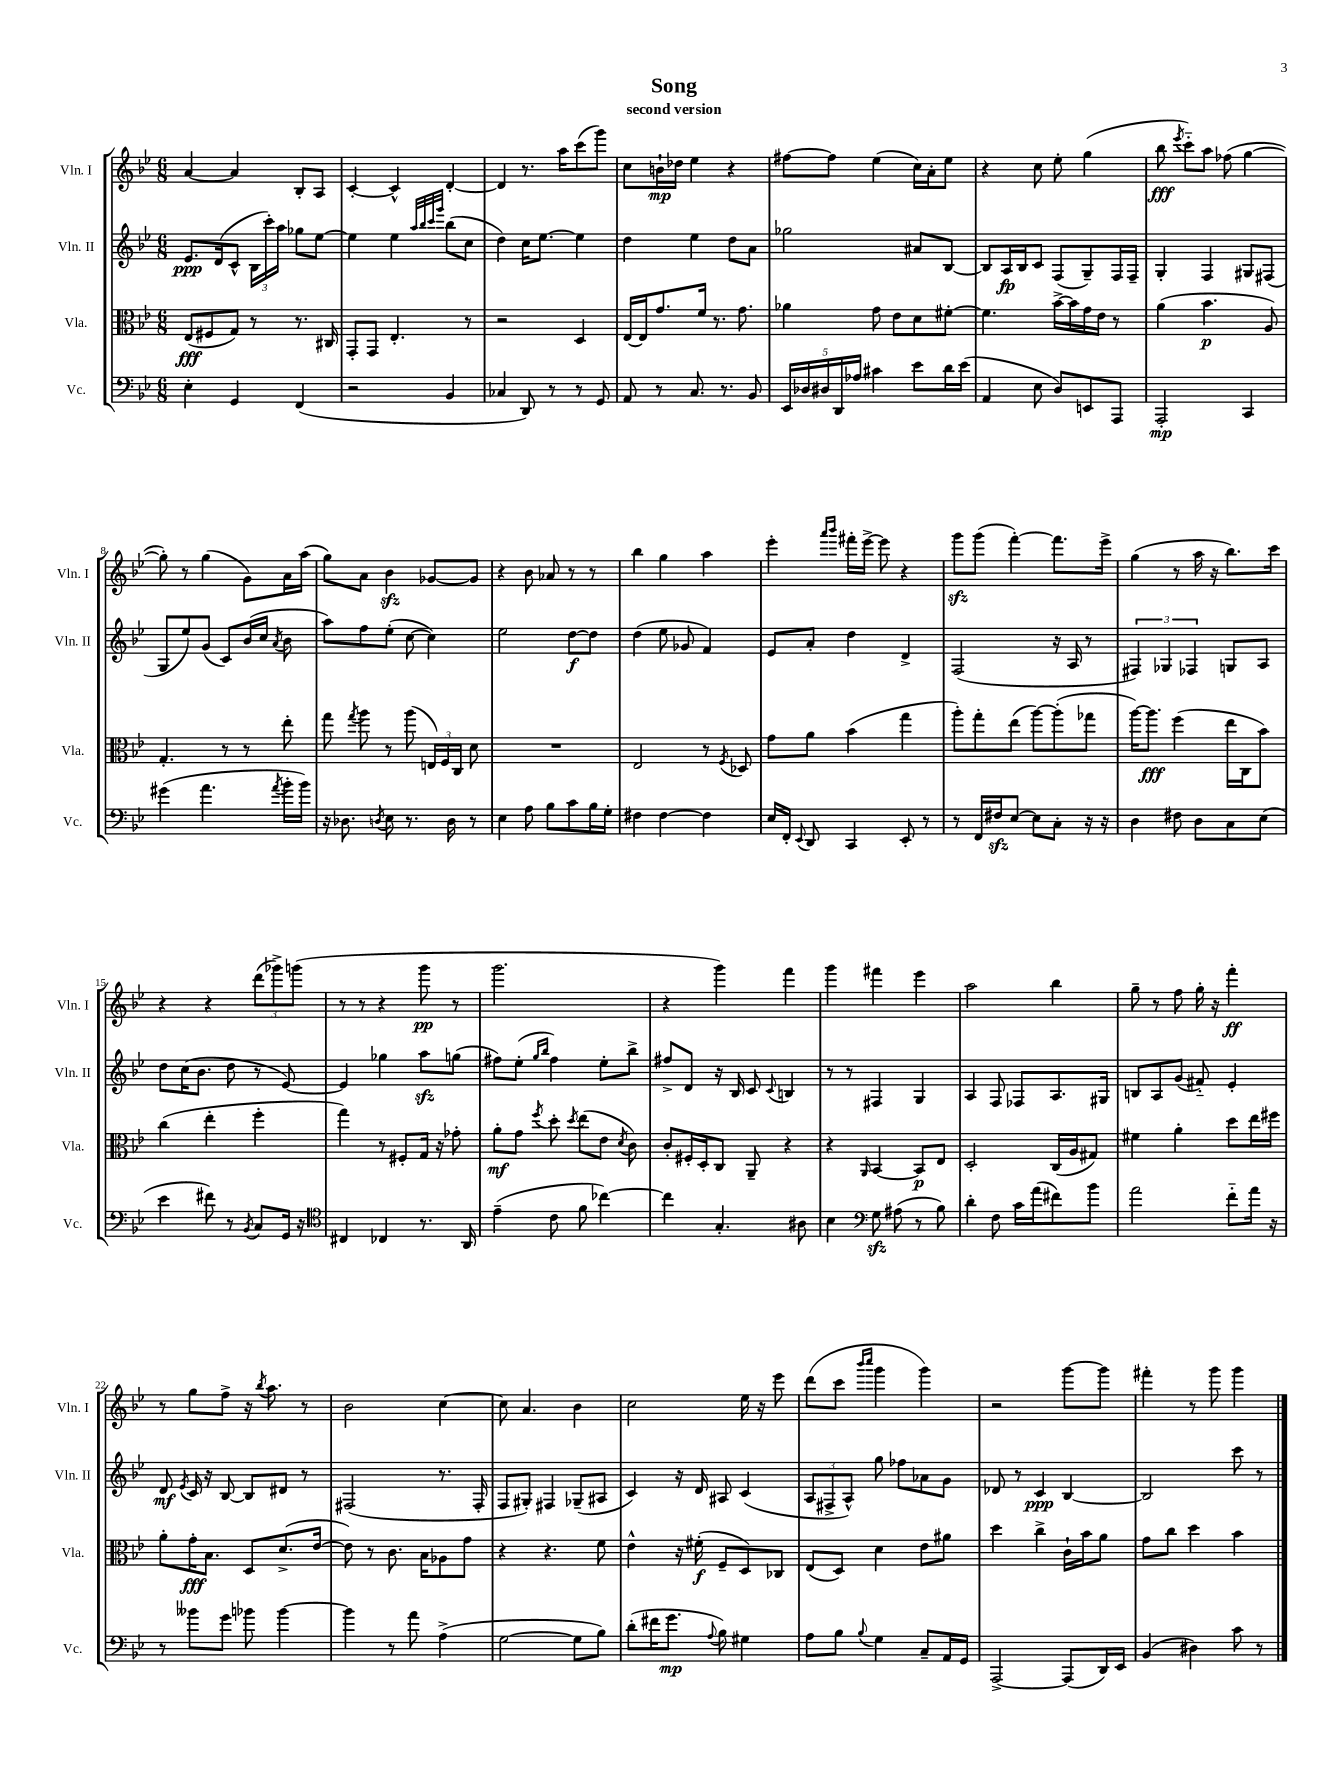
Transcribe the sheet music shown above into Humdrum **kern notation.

**kern	**kern	**kern	**kern
*staff4	*staff3	*staff2	*staff1
*clefF4	*clefC3	*clefG2	*clefG2
*k[b-e-]	*k[b-e-]	*k[b-e-]	*k[b-e-]
*M6/8	*M6/8	*M6/8	*M6/8
4E-'\	(8E-/L	8.e-/L	[4a/
.	8F#/	.	.
.	.	(16d/k	.
4GG/	8G/J)	8c^^/J	4a/]
.	8r	24B-\LL	.
.	.	24ccc'\)	.
.	.	24aa\JJ	.
(4FF/	8.r	8gg-\L	8B-'/L
.	.	[8ee-\J	8A/J
.	16C#/	.	.
=	=	=	=
2r	8GG'/L	4ee-\]	[4c'/
.	8GG/J	.	.
.	4.E-'/	4ee-\	4c^^/]
.	.	32qqaa/LLL	.
.	.	32qqbb-/	.
.	.	32qqccc/	.
.	.	32qqggg/JJJ	.
4BB-/	.	(8bb-\L	[4d'/
.	8r	8cc\J	.
=	=	=	=
4C-/	2r	4dd\)	4d/]
8DD/)	.	16cc\LK	8.r
.	.	[8.ee-\J	.
8r	.	.	.
.	.	.	16aa\LK
8r	4D/	4ee-\]	(8ccc\
8GG/	.	.	8ggg\J)
=	=	=	=
8AA/	[16E-/LL	4dd\	8cc\L
.	16E-/]J	.	.
8r	8.g/	.	16b`\L
.	.	.	16dd-\JJ
8.C/	.	4ee-\	4ee-\
.	16f/Jk	.	.
.	8.r	.	.
8.r	.	.	.
.	.	8dd\L	4r
.	8.g\	.	.
8BB-/	.	8a\J	.
=	=	=	=
20EE-/LL	4a-\	2gg-\	[8ff#\L
20D-/	.	.	.
20D#/	.	.	.
.	.	.	8ff#\]J
20DD/	.	.	.
20A-/JJ	.	.	.
4c#\	8g\	.	(4ee-\
.	8e-\L	.	.
8e-\L	8d\	8a#/L	16cc\LL)
.	.	.	16a'\J
16d\L	[8f#'\J	[8B-/J	8ee-\J
(16e-\JJ	.	.	.
=	=	=	=
4AA/	4.f#\]	8B-/]L	4r
.	.	16A/L	.
.	.	16B-/J	.
8E-\	.	8c/J	8cc\
8D/L)	[16b-^\LL	(8F/L	8ee-'\
.	16b-\]	.	.
8EE/	16g\	8G~/)	(4gg\
.	16e-\JJ	.	.
8AAA/J	8r	16F/L	.
.	.	16F~/JJ	.
=	=	=	=
2AAA'/	(4a\	4G'/	8bb-\
.	.	.	8qeee-/
.	.	.	8ccc'~\L)
.	4.b-\	4F/	8aa\J
.	.	.	(8ff-\
4CC/	.	8G#/L	[4gg\
.	8A/)	(8F#/J	.
=	=	=	=
(4g#\	4.G'/	8G/L	8gg'\])
.	.	8ee-/)	8r
4.a\	.	(8g/J	(4gg\
.	8r	8c/L)	.
.	8r	(16b-/L	8g\L)
.	.	16cc/JJ	.
8qa/	.	8qa/	.
16b-'\LL	8ee-'\	8b-\	16a\L
16b-\JJ)	.	.	(16aa\JJ
=	=	=	=
16r	8gg\	8aa\L)	8gg\L)
8.D-\	.	.	.
.	8qgg/	.	.
.	8aa\	8ff\	8a\J
8qD/	.	.	.
8E-\	8r	(8ee-'\J	4b-\
8.r	(8aa\	[8cc\	.
.	24E/LL)	4cc\])	[8g-/L
.	24F/	.	.
16D\	.	.	.
.	24C/JJ	.	.
8r	8d\	.	8g-/]J
=	=	=	=
4E-\	2.r	2ee-\	4r
8A\	.	.	8b-\
8B-\L	.	.	8a-/
8c\	.	[8dd\L	8r
16B-\L	.	8dd\]J	8r
16G'\JJ	.	.	.
=	=	=	=
4F#\	2E-/	(4dd\	4bb-\
[4F#\	.	8ee-\	4gg\
.	.	8g-/	.
4F#\]	8r	4f/)	4aa\
.	8qF/	.	.
.	8D-/	.	.
=	=	=	=
16E-/LL	8g\L	8e-/L	4eee-'\
16FF'/JJ	.	.	.
8qqEE-/	.	.	.
8DD/	8a\J	8a'/J	.
.	.	.	16qqaaa/LL
.	.	.	16qqbbb-/JJ
4CC/	(4b-\	4dd\	16fff#'\LL
.	.	.	[16eee-^\JJ
.	.	.	8eee-\]
8EE-'/	4gg\	4d^/	4r
8r	.	.	.
=	=	=	=
8r	8aa'\L)	(2F/	8ggg\L
16FF/LL	8gg'\	.	(8ggg\J
16F#/J	.	.	.
[8E-/J	(8ee-\J	.	[4fff'\)
8E-\]L	[8aa\L)	.	.
8C'\J	(8aa'\]	16r	8.fff\]L
.	.	16A/	.
16r	8gg-\J	8r	.
16r	.	.	16eee-^\Jk
=	=	=	=
4D\	[16aa\LK)	6F#/)	(4gg\
.	8.aa\]J	.	.
.	.	6G-/	.
8F#\	(4ff\	.	8r
.	.	6F-/	.
8D\L	.	.	16aa\
.	.	.	16r
8C\	16ee-\LL	8G/L	8.bb-\L)
.	16C\J	.	.
(8E-\J	8b-\J)	8A/J	.
.	.	.	16ccc\Jk
=	=	=	=
4e-\	(4cc\	8dd\L	4r
.	.	(16cc\K	.
.	.	8.b-\J	.
8f#\)	4ee-'\	.	4r
8r	.	8dd\	.
8qBB-/	.	.	.
8C/L	4ff'\	8r	(12ddd\L
.	.	.	12ggg-^\)
16GG/Jk	.	[8e-/)	.
.	.	.	(12ggg\J
16r	.	.	.
=	=	=	=
*clefC4	*	*	*
4C#/	4gg\)	4e-/]	8r
.	.	.	8r
4C-/	8r	4gg-\	4r
.	8F#'/L	.	.
8.r	16G/Jk	8aa\L	8ggg\
.	16r	.	.
.	8g-'\	(8gg\J	8r
16AA/	.	.	.
=	=	=	=
(4e-~\	8a'\L	8ff#\L)	2.ggg\
.	8g\J	(8ee-'\J	.
.	.	16qqgg/LL	.
.	8qff/	16qqbb-/JJ	.
8c\	8dd'\	4ff#\)	.
.	8qdd/	.	.
8f\	(8ee-\L	.	.
[4cc-\)	8e-\J	8ee-'\L	.
.	8qd/	.	.
.	8c\)	8bb-^\J	.
=	=	=	=
4cc-\]	8c'/L	8ff#^/L	4r
.	16F#'/L	8d/J	.
.	16D'/J	.	.
4.G'/	8C/J	16r	4ggg\)
.	.	16B-/	.
.	8AA~/	8c/	.
.	.	8qqc/	.
.	4r	4B/	4fff\
8A#\	.	.	.
=	=	=	=
4B-\	4r	8r	4ggg\
.	.	8r	.
*clefF4	*	*	*
.	16qqAA/	.	.
8G\	[4BB-/	4F#/	4fff#\
(8A#\	.	.	.
8r	8BB-/]L	4G/	4eee-\
8B-\)	8E-/J	.	.
=	=	=	=
4d'\	2D'/	4A/	2aa\
8F\	.	8F/	.
16c\LL	.	8F-/L	.
(16a\J	.	.	.
8f#\)	(16C/LL	8.A/	4bb-\
.	16A/J	.	.
8b-\J	8G#/J)	.	.
.	.	16G#/Jk	.
=	=	=	=
2a\	4f#\	8B/L	8gg~\
.	.	8A/	8r
.	4a'\	(8g/J	8ff\
.	.	8f#'~/)	16gg'\
.	.	.	16r
8f'~\L	8dd\L	4e-'/	4fff'\
16a\Jk	16ee-\L	.	.
16r	16ff#\JJ	.	.
=	=	=	=
8r	8a'\L	8d/	8r
.	.	8qe-/	.
8b--\L	16g'\K	16c/	8gg\L
.	8.B-\J	16r	.
8g\J	.	[8B-/	8ff^\J
8b-\	8D/L	8B-/]L	16r
.	.	.	8qbb-/
.	.	.	8.aa\
[4b-\	(8.d^/	8d#/J	.
.	.	8r	8r
.	[16e-/Jk	.	.
=	=	=	=
4b-\]	8e-\])	(2F#/	2b-\
.	8r	.	.
8r	8.c\	.	.
8a\	.	.	.
.	16B-\LK	.	.
(4A^\	8A-\	8.r	[4cc\
.	8g\J	.	.
.	.	16F#'/	.
=	=	=	=
[2G\	4r	8F/L	8cc\]
.	.	8G#'/J)	4.a/
.	4.r	4F#/	.
8G\]L	.	(8G-~/L	4b-\
8B-\J)	8f\	8A#/J	.
=	=	=	=
(8d'\L	4e-^^\	4c/)	2cc\
16f#\K	.	.	.
8.g\J	.	.	.
.	16r	16r	.
.	(16f#'\	16d/	.
8qqA/	.	.	.
8B-\)	8F~/L	8A#/	.
4G#\	8D/)	(4c/	16ee-\
.	.	.	16r
.	8C-/J	.	8eee-\
=	=	=	=
8A\L	(8E-/L	12A/L	(8ddd\L
.	.	12F#^/	.
8B-\J	8D/J)	.	8ccc\J
.	.	12A^^/J)	.
.	.	.	16qqbbb-/LL
8qqB-/	.	.	16qqcccc/JJ
4G\	4d\	8gg\	4ggg\
.	.	8ff-\L	.
8C~/L	8e-\L	8a-\	4ggg\)
16AA/L	8a#\J	8g\J	.
16GG/JJ	.	.	.
=	=	=	=
[2AAA^/	4dd\	8d-/	2r
.	.	8r	.
.	4cc^\	4c/	.
(8AAA/]L	16c`\LL	[4B-/	[8ggg\L
.	16b-\J	.	.
16DD/L)	8a\J	.	8ggg\]J
16EE-/JJ	.	.	.
=	=	=	=
(4BB-/	8g\L	2B-/]	4fff#'\
.	8cc\J	.	.
4D#\)	4dd\	.	8r
.	.	.	8ggg\
8c\	4b-\	8ccc\	4ggg\
8r	.	8r	.
==	==	==	==
*-	*-	*-	*-
